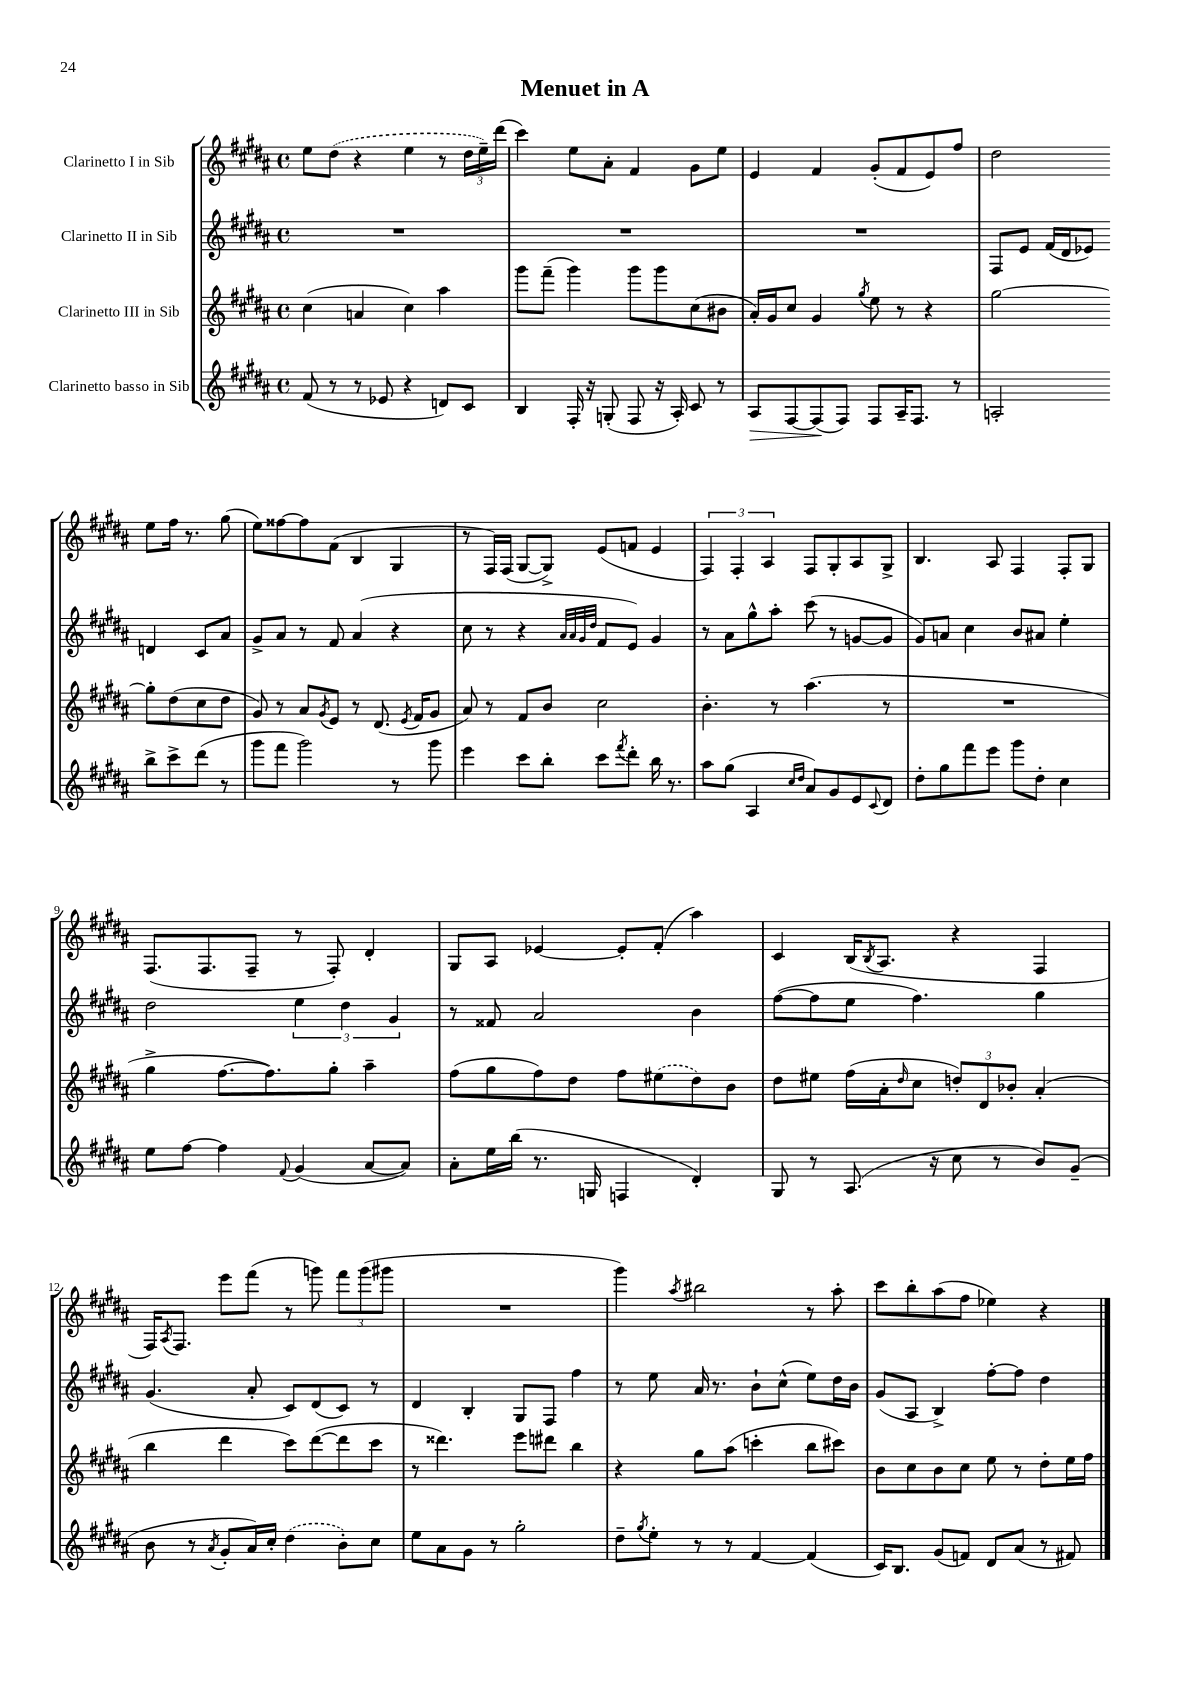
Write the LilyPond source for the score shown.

\header { title = "Menuet in A" }
<<
\new StaffGroup <<
\new Staff = "s0" \with { instrumentName = "Clarinetto I in Sib" } {
    \clef treble \key b \major \defaultTimeSignature \time 4/4
    e''8 \once \slurDashed dis''8( r4 e''4 r8 \tuplet 3/2 { dis''16 e''16--) dis'''16( } |
    cis'''4) e''8 ais'8-. fis'4 gis'8 e''8 |
    e'4 fis'4 gis'8-.( fis'8 e'8) fis''8 |
    dis''2 e''8 fis''16 r8. gis''8( |
    e''8) fisis''8~ fisis''8 fis'8( b4 gis4 |
    r8 fis16) fis16( gis8~ gis8->) e'8( f'8 e'4 |
    \tuplet 3/2 { fis4) fis4-. ais4 } fis8 gis8-. ais8 gis8-> |
    b4. ais8 fis4 fis8-. gis8 |
    fis8.( fis8. fis8-- r8 fis8-.) dis'4-. |
    gis8 ais8 ees'4~ ees'8-. fis'8-.( ais''4) |
    cis'4 b16( \acciaccatura { b8 } ais8. r4 fis4 |
    fis16) \acciaccatura { ais8 } fis8. e'''8 fis'''8( r8 g'''8) \tuplet 3/2 { fis'''8 g'''8( gis'''8 } |
    R1 |
    gis'''4) \acciaccatura { ais''8 } bis''2 r8 ais''8-. |
    cis'''8 b''8-. ais''8( fis''8 ees''4) r4 \bar "|." |
}
\new Staff = "s1" \with { instrumentName = "Clarinetto II in Sib" } {
    \clef treble \key b \major \defaultTimeSignature \time 4/4
    R1 |
    R1 |
    R1 |
    fis8 e'8 fis'16( dis'16 ees'8) d'4 cis'8 ais'8 |
    gis'8-> ais'8 r8 fis'8 ais'4( r4 |
    cis''8 r8 r4 \grace { ais'32 ais'32 gis'32 dis''32 } fis'8 e'8) gis'4 |
    r8 ais'8 gis''8-^ ais''8-. cis'''8( r8 g'8~ g'8 |
    gis'8) a'8 cis''4 b'8 ais'8 e''4-. |
    dis''2 \tuplet 3/2 { e''4 dis''4 gis'4 } |
    r8 fisis'8 ais'2 b'4 |
    fis''8~( fis''8 e''8 fis''4.) gis''4 |
    gis'4.( ais'8-. cis'8) dis'8( cis'8) r8 |
    dis'4 b4-. gis8 fis8 fis''4 |
    r8 e''8 ais'16 r8. b'8-! cis''8-^( e''8) dis''16 b'16 |
    gis'8( ais8 b4->) fis''8~-. fis''8 dis''4 \bar "|." |
}
\new Staff = "s2" \with { instrumentName = "Clarinetto III in Sib" } {
    \clef treble \key b \major \defaultTimeSignature \time 4/4
    cis''4( a'4 cis''4) ais''4 |
    gis'''8 fis'''8--( gis'''4) gis'''8 gis'''8 cis''8( bis'8 |
    ais'16-.) gis'16 cis''8 gis'4 \acciaccatura { gis''8 } e''8 r8 r4 |
    gis''2~ gis''8-. dis''8( cis''8 dis''8 |
    gis'8) r8 ais'8 \acciaccatura { gis'8 } e'8 r8 dis'8.( \acciaccatura { e'8 } fis'16 gis'8 |
    ais'8) r8 fis'8 b'8 cis''2 |
    b'4.-. r8 ais''4.( r8 |
    R1 |
    gis''4-> fis''8.~ fis''8.) gis''8-. ais''4-- |
    fis''8( gis''8 fis''8) dis''8 fis''8 \once \slurDashed eis''8( dis''8) b'8 |
    dis''8 eis''8 fis''16( ais'16-. \grace { dis''16 } cis''8 \tuplet 3/2 { d''8-.) dis'8 bes'8-. } ais'4-.( |
    b''4 dis'''4 cis'''8) dis'''8~( dis'''8 cis'''8 |
    r8 disis'''4.) e'''8 dis'''8 b''4 |
    r4 gis''8 ais''8( c'''4-. b''8 cis'''8) |
    b'8 cis''8 b'8 cis''8 e''8 r8 dis''8-. e''16 fis''16 \bar "|." |
}
\new Staff = "s3" \with { instrumentName = "Clarinetto basso in Sib" } {
    \clef treble \key b \major \defaultTimeSignature \time 4/4
    fis'8( r8 r8 ees'8 r4 d'8) cis'8 |
    b4 fis16-. r16 g8-.( fis8 r16 ais16-.) cis'8 r8 |
    ais8\> fis8~ fis8\!( fis8) fis8 ais16-- fis8. r8 |
    a2-. b''8-> cis'''8-> dis'''8( r8 |
    gis'''8 fis'''8 gis'''2) r8 gis'''8 |
    e'''4 cis'''8 b''8-. cis'''8 \acciaccatura { fis'''8 } dis'''8-. b''16 r8. |
    ais''8 gis''8( ais4 \grace { cis''16 dis''16 } ais'8) gis'8 e'8 \appoggiatura { cis'8 } dis'8 |
    dis''8-. gis''8 fis'''8 e'''8 gis'''8 dis''8-. cis''4 |
    e''8 fis''8~ fis''4 \appoggiatura { fis'8 } gis'4( ais'8~ ais'8) |
    ais'8-. e''16 b''16( r8. g16 f4 dis'4-.) |
    gis8 r8 ais8.( r16 cis''8 r8 b'8) gis'8--( |
    b'8 r8 \acciaccatura { ais'8 } gis'8-. ais'16) cis''16-. \once \slurDashed dis''4( b'8-.) cis''8 |
    e''8 ais'8 gis'8 r8 gis''2-. |
    dis''8-- \acciaccatura { gis''8 } e''8-. r8 r8 fis'4~ fis'4( |
    cis'16) b8. gis'8( f'8) dis'8 ais'8( r8 fis'8) \bar "|." |
}
>>
>>
